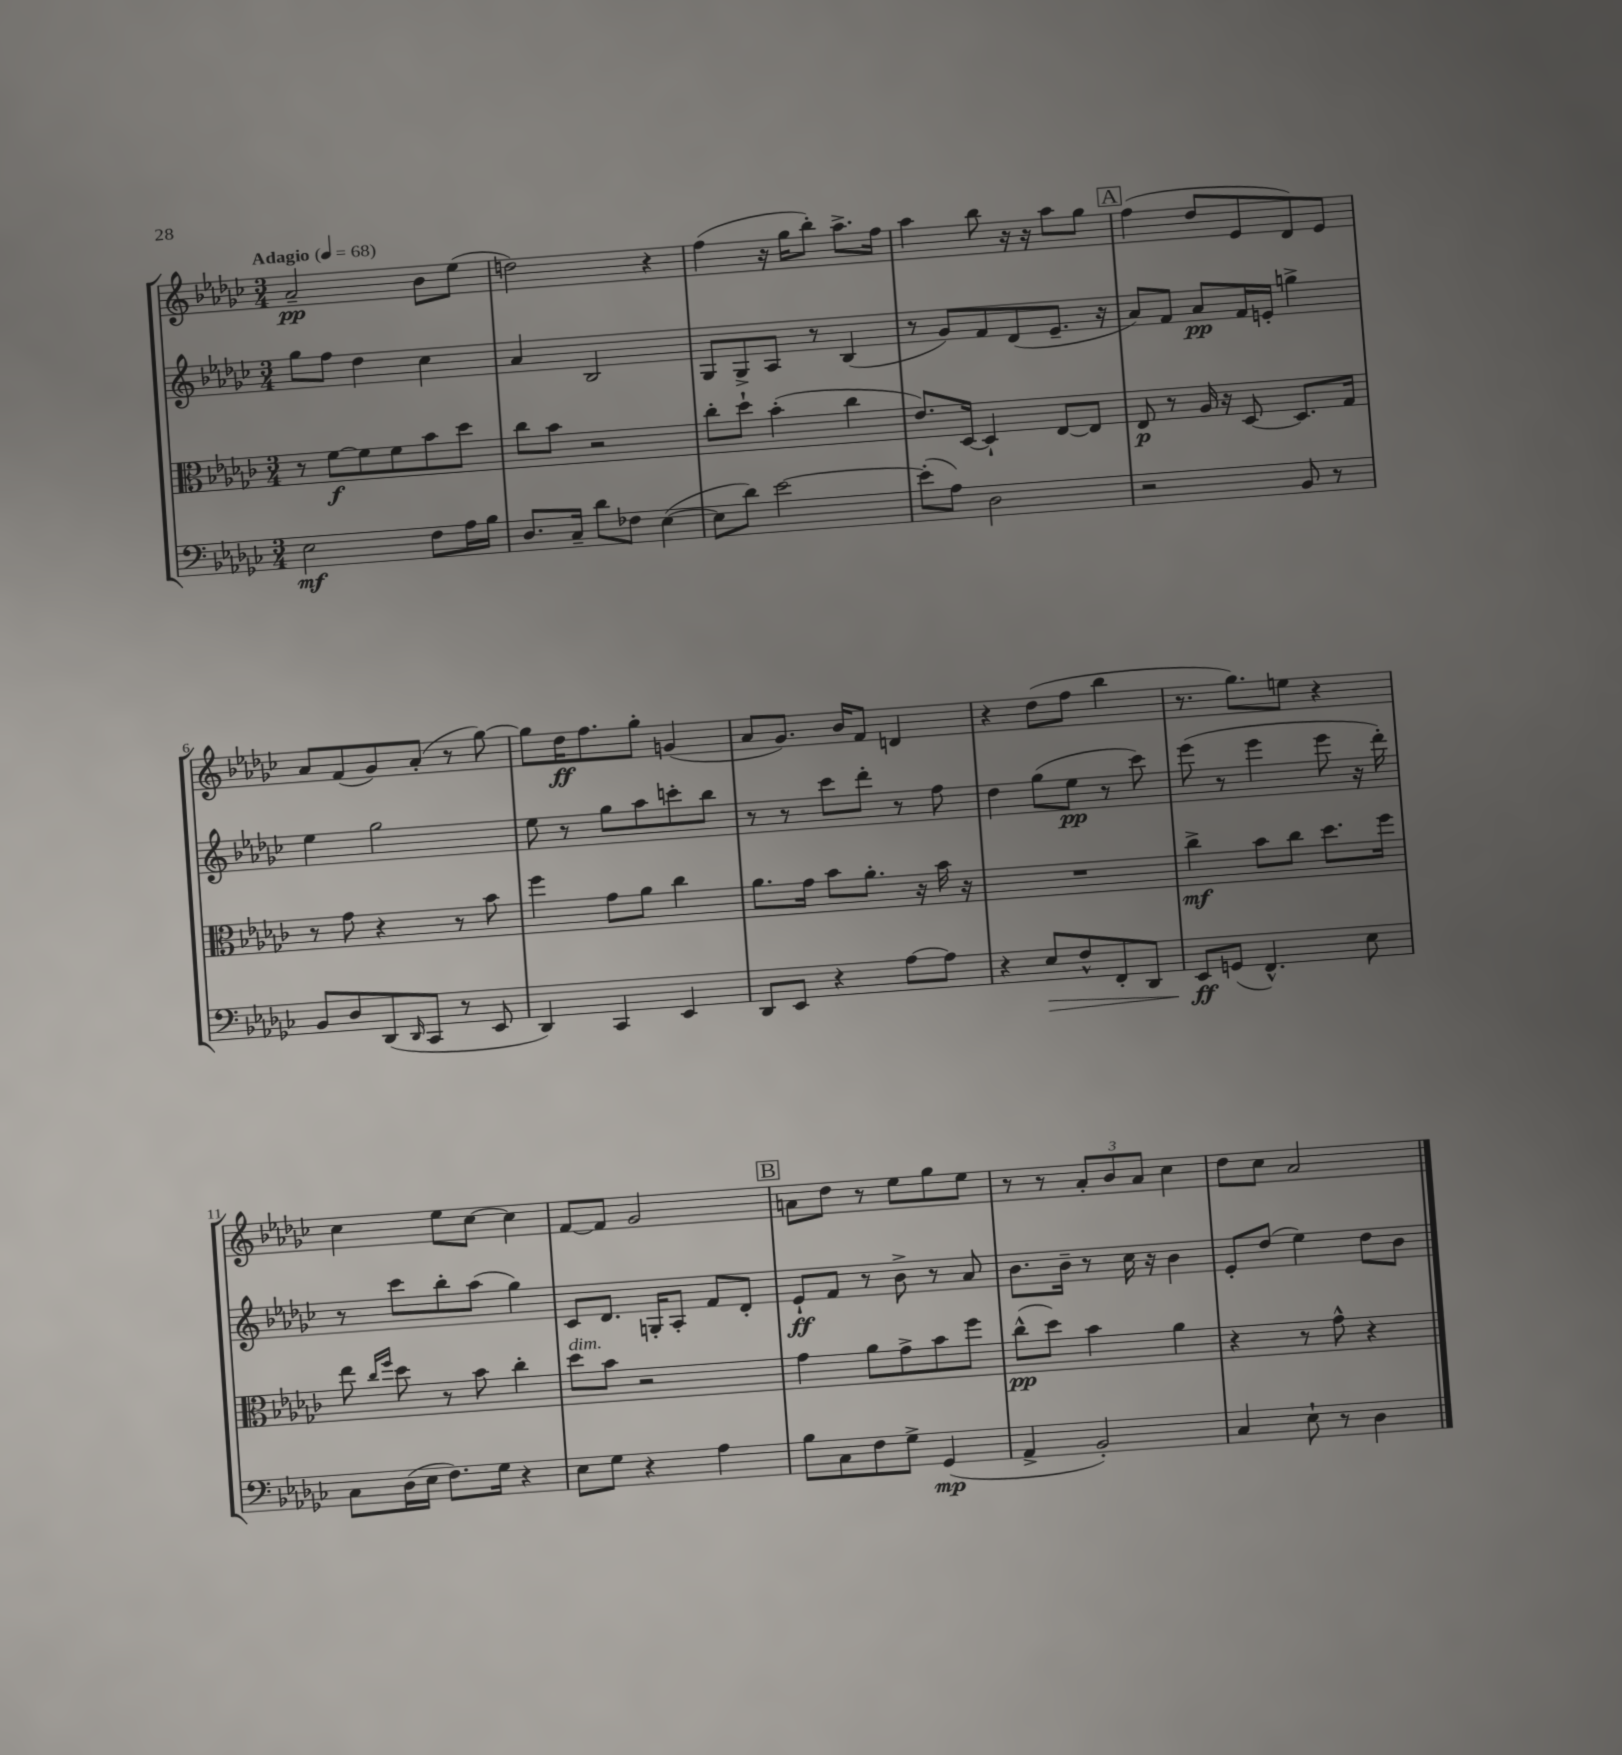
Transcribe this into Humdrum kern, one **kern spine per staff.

**kern	**kern	**kern	**kern
*staff4	*staff3	*staff2	*staff1
*clefF4	*clefC3	*clefG2	*clefG2
*k[b-e-a-d-g-c-]	*k[b-e-a-d-g-c-]	*k[b-e-a-d-g-c-]	*k[b-e-a-d-g-c-]
*M3/4	*M3/4	*M3/4	*M3/4
*MM68	*MM68	*MM68	*MM68
2E-	8r	8gg-	2a-~
.	[8f	8ff	.
.	8f]	4dd-	.
.	8f	.	.
8F	8b-	4cc-	8b-
16A-	8dd-	.	(8ee-
16B-	.	.	.
=	=	=	=
8.D-	8cc-	4a-	2dd)
.	8b-	.	.
16C-~	.	.	.
8d-	2r	2B-	.
8F-	.	.	.
([4E-	.	.	4r
=	=	=	=
8E-]	8cc-'	8G-	(4ff
8d-)	8dd-`	8G-^	.
[2e-	(4b-'	8A-	16r
.	.	.	16gg-
.	.	8r	8bb-')
.	4cc-	(4B-	8.aa-^
.	.	.	16ff
=	=	=	=
(8e-']	8.e-)	8r	4aa-
8A-)	.	8g-)	.
.	[16D-	.	.
2D-	4D-`]	8f	8bb-
.	.	(8d-	16r
.	.	.	16r
.	[8E-	8.e-~	8aa-
.	8E-]	.	8gg-
.	.	16r	.
=	=	=	=
2r	8E-	8a-)	(4ff
.	8r	8f	.
.	16A-	8a-	8dd-
.	16r	.	.
.	[8D-	16f	8e-
.	.	16e'	.
8BB-	8.D-]	4gg^	8d-)
8r	.	.	8e-
.	16G-	.	.
=	=	=	=
8BB-	8r	4ee-	8a-
8D-	8g-	.	(8f
(8DD-	4r	2gg-	8g-)
16qqDD-	.	.	.
8CC-	.	.	(8a-'
8r	8r	.	8r
8EE-	8b-	.	[8gg-)
=	=	=	=
4DD-)	4ff	8ee-	8gg-]
.	.	8r	16dd-
.	.	.	8.ff
4CC-	8g-	8gg-	.
.	8a-	8aa-	8gg-'
4EE-	4cc-	8ccc'	(4g
.	.	8bb-	.
=	=	=	=
8DD-	8.a-	8r	8a-
8EE-	.	8r	8.g-)
.	16g-	.	.
4r	8b-	8ccc-	.
.	.	.	16b-
.	8.a-'	8ddd-'	8f
[8A-	.	8r	4d
.	16r	.	.
8A-]	16b-	8ff	.
.	16r	.	.
=	=	=	=
4r	2.r	4dd-	4r
8E-	.	(8gg-	(8dd-
8F^^	.	8ee-	8ff
8FF'	.	8r	4bb-
8DD-	.	8ccc-)	.
=	=	=	=
8EE-	4cc-^	(8eee-	8.r
(8GG	.	8r	.
.	.	.	8.gg-)
4.FF^^)	8b-	4eee-	.
.	8cc-	.	8ee
.	8.dd-	8eee-	4r
8E-	.	16r	.
.	16ff	16ddd-')	.
=	=	=	=
8C-	8ee-	8r	4cc-
.	16qqcc-	.	.
.	16qqff	.	.
(16D-	8dd-	8ccc-	.
16E-	.	.	.
8.F)	8r	8bb-'	8ee-
.	8b-	(8aa-	[8cc-
16G-	.	.	.
4r	4cc-'	4gg-)	4cc-]
=	=	=	=
8E-	8dd-	8c-	[8f
8G-	8b-	8.d-	8f]
4r	2r	.	2g-
.	.	16G'	.
.	.	8A-'	.
4A-	.	8f	.
.	.	8d-'	.
=	=	=	=
8B-	4g-	8e-`	8a
8C-	.	8f	8dd-
8F	8a-	8r	8r
8G-^	8g-^	8b-^	8ee-
(4GG-	8b-	8r	8gg-
.	8ff	8a-	8ee-
=	=	=	=
4AA-^	(8cc-^^	8.b-	8r
.	8dd-)	.	8r
.	.	16b-~	.
2BB-')	4b-	8r	12a-'
.	.	.	12b-
.	.	16cc-	.
.	.	.	12a-
.	.	16r	.
.	4a-	4b-	4cc-
=	=	=	=
4C-	4r	8e-'	8dd-
.	.	(8dd-	8cc-
8E-`	8r	4ee-)	2a-
8r	8g-^^	.	.
4D-	4r	8dd-	.
.	.	8b-	.
==	==	==	==
*-	*-	*-	*-
